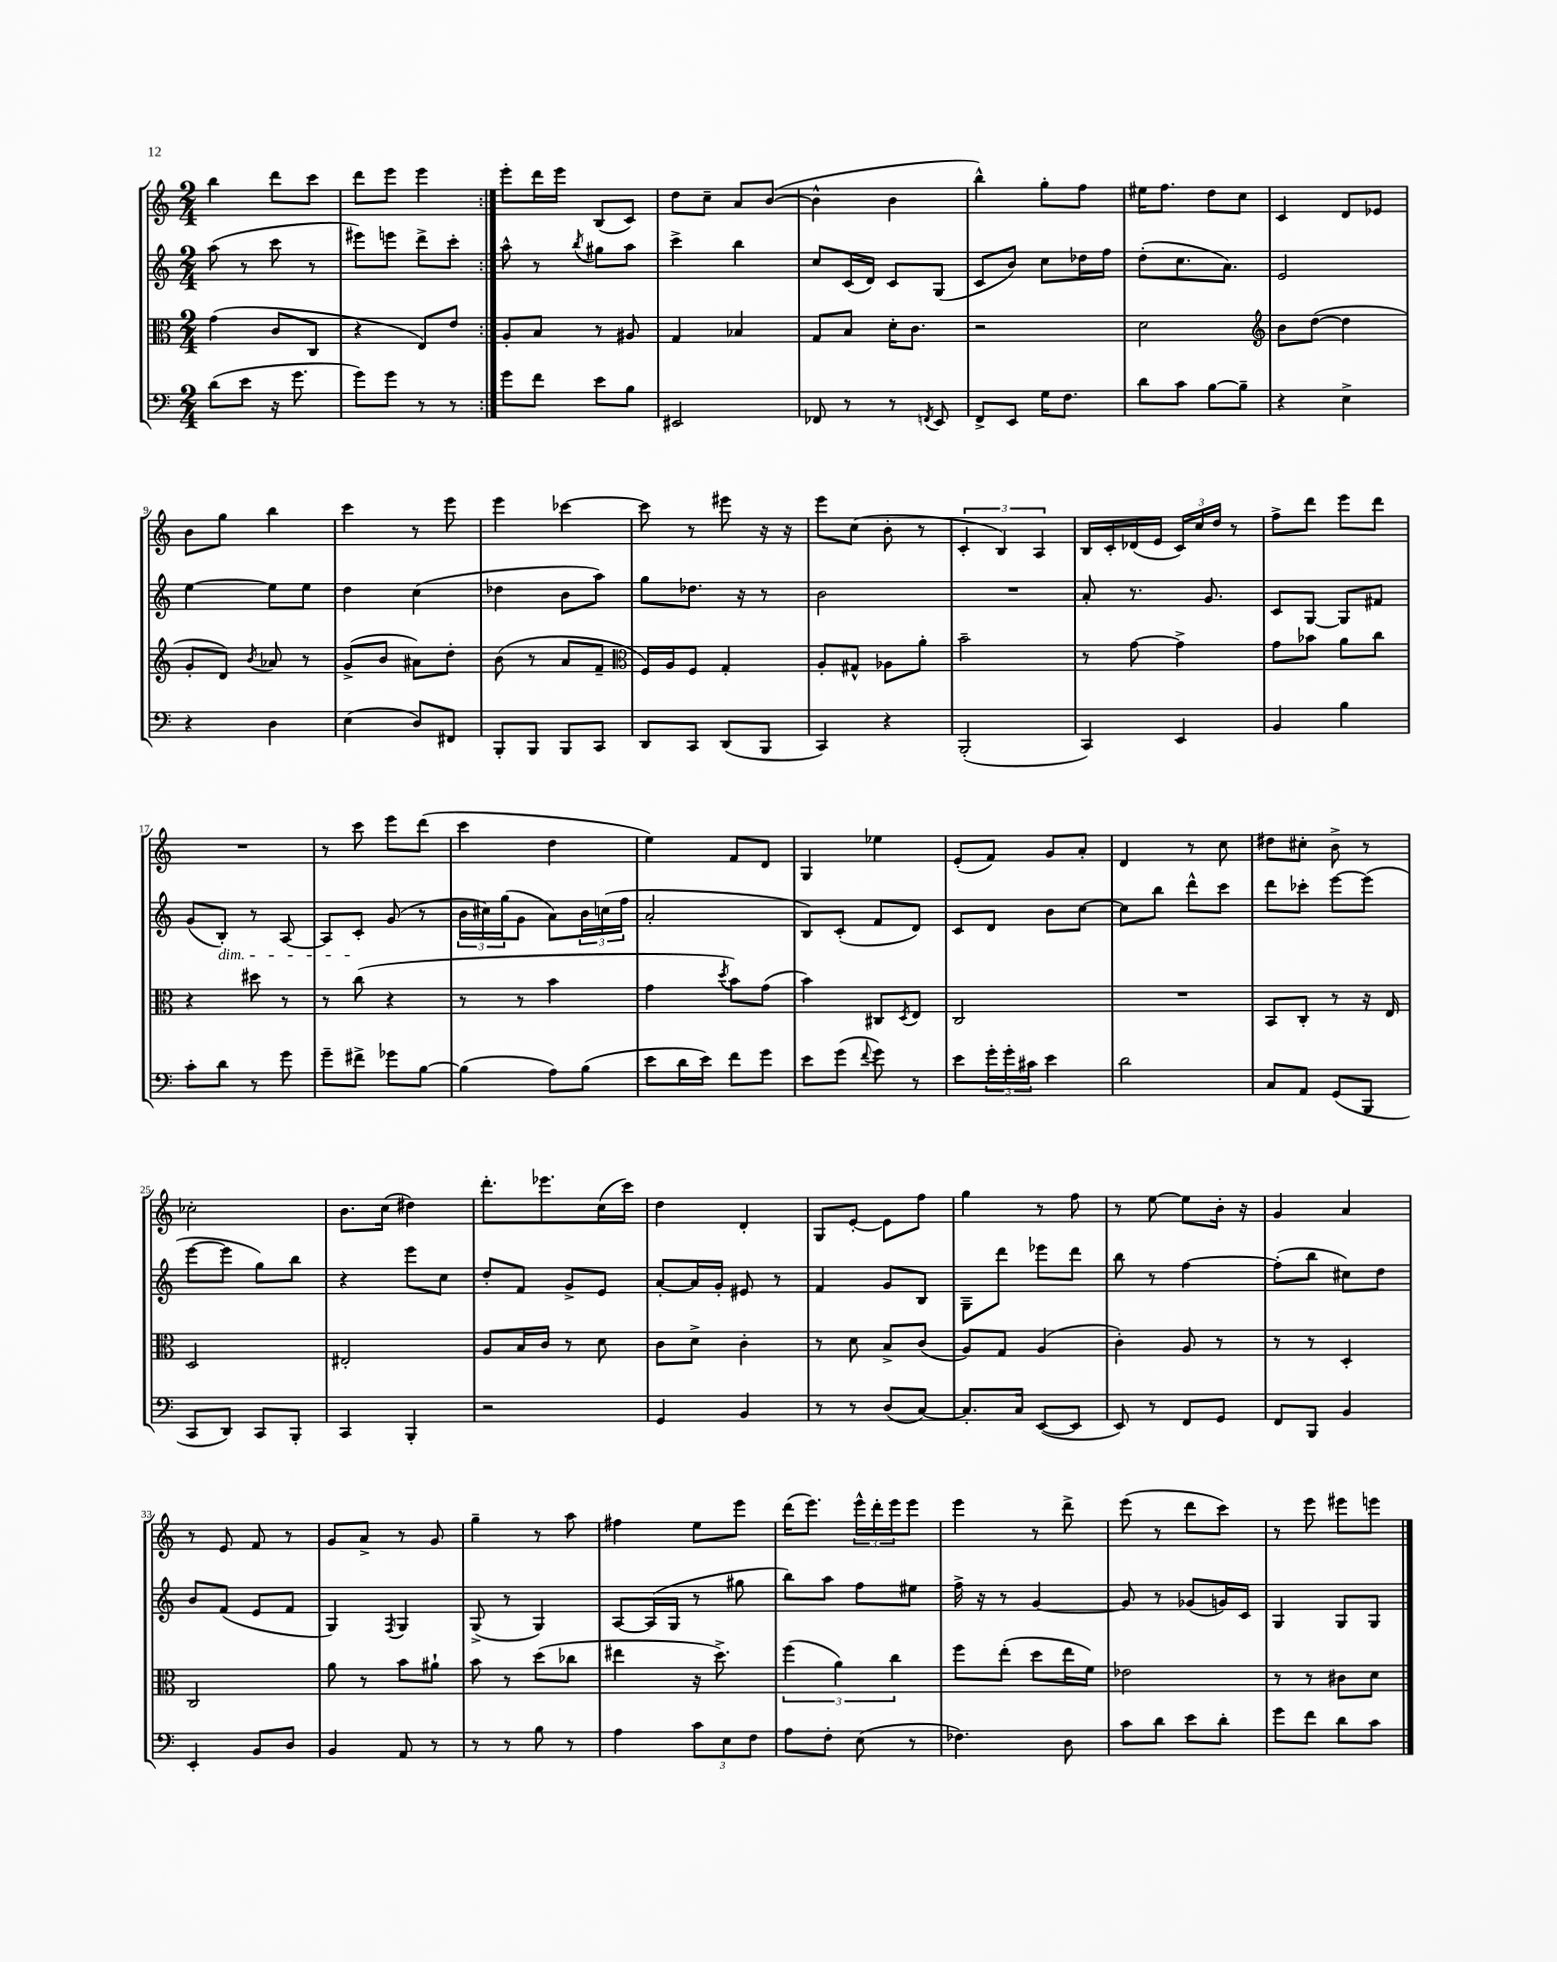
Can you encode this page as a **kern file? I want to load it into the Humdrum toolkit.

**kern	**kern	**kern	**kern
*staff4	*staff3	*staff2	*staff1
*clefF4	*clefC3	*clefG2	*clefG2
*k[]	*k[]	*k[]	*k[]
*M2/4	*M2/4	*M2/4	*M2/4
(8d	(4g	(8aa	4bb
8e	.	8r	.
16r	8c	8ccc	8ddd
8.g	.	.	.
.	8C	8r	8ccc
=	=	=	=
8g)	4r	8eee#)	8ddd
8g	.	8eee	8eee
8r	8E)	8ddd^	4eee
8r	8e	8ccc'	.
=:|!	=:|!	=:|!	=:|!
8g	8A'	8aa^^	8eee'
8f	8B	8r	16ddd
.	.	.	16eee
.	.	8qbb	.
8e	8r	8gg#	(8B
8B	8A#	8aa	8c)
=	=	=	=
2EE#	4G	4ccc^	8dd
.	.	.	8cc~
.	4B-	4bb	8a
.	.	.	([8b
=	=	=	=
8FF-	8G	8cc	4b^^]
8r	8B	(16c	.
.	.	16d)	.
8r	16d'	8c	4b
.	8.c	.	.
8qFF	.	.	.
8EE	.	(8G	.
=	=	=	=
8FF^	2r	8c	4bb^^)
8EE	.	8b)	.
16G	.	8cc	8gg'
8.F	.	.	.
.	.	16dd-	8ff
.	.	16ff	.
=	=	=	=
8d	2d	(8dd'	16ee#
.	.	.	8.ff
8c	.	8.cc	.
[8B	.	.	8dd
.	.	8.a)	.
8B~]	.	.	8cc
=	=	=	=
*	*clefG2	*	*
4r	8b	2e	4c
.	([8dd	.	.
4E^	4dd]	.	8d
.	.	.	8e-
=	=	=	=
4r	8g'	[4ee	8b
.	8d)	.	8gg
.	8qb	.	.
4D	8a-	8ee]	4bb
.	8r	8ee	.
=	=	=	=
(4E	(8g^	4dd	4ccc
.	8b	.	.
8D)	8a#)	(4cc	8r
8FF#	8dd'	.	8eee
=	=	=	=
8BBB'	(8b	4dd-	4eee
8BBB	8r	.	.
8BBB	8a	8b	[4ccc-
8CC	8f~	8aa)	.
=	=	=	=
*	*clefC3	*	*
8DD	16F)	8gg	8ccc-]
.	16A	.	.
8CC	8F	8.dd-	8r
(8DD	4G'	.	8eee#
.	.	16r	.
8BBB	.	8r	16r
.	.	.	16r
=	=	=	=
4CC)	8A'	2b	8eee
.	8G#^^	.	(8cc
4r	8A-	.	8b'
.	8a'	.	8r
=	=	=	=
(2BBB'	2b~	2r	6c'
.	.	.	6B)
.	.	.	6A
=	=	=	=
4CC)	8r	8a'	16B
.	.	.	16c'
.	[8g	8.r	(16d-
.	.	.	16e
4EE	4g^]	.	24c)
.	.	.	24cc
.	.	8.g	.
.	.	.	24dd
.	.	.	8r
=	=	=	=
4BB	8g	8c	8ff^
.	8b-	[8G	8ddd
4B	8a	8G]	8eee
.	8cc	8f#	8ddd
=	=	=	=
8c'	4r	(8g	2r
8d	.	8B')	.
8r	8dd#	8r	.
8g	8r	[8A	.
=	=	=	=
8g~	8r	8A]	8r
8f#^	(8cc	8c'	8ccc
8g-	4r	(8g	8eee
[8B	.	8r	(8ddd
=	=	=	=
(4B]	8r	24b	4ccc
.	.	24cc#)	.
.	.	(24gg	.
.	8r	8g	.
8A)	4b	8a)	4dd
(8B	.	24b	.
.	.	(24cc	.
.	.	24ff	.
=	=	=	=
8e	4g	2a'	4ee)
16d	.	.	.
16e)	.	.	.
.	8qdd	.	.
8f	8b)	.	8f
8g	(8g	.	8d
=	=	=	=
8e	4b)	8B)	4G
(8g	.	(8c'	.
8qqf	.	.	.
8g)	8C#	8f	4ee-
.	8qD	.	.
8r	8E	8d)	.
=	=	=	=
8e	2C	8c	(8e'
24g'	.	8d	8f)
24g'	.	.	.
24c#	.	.	.
4e	.	8b	8g
.	.	[8cc	8a'
=	=	=	=
2d	2r	8cc]	4d
.	.	8bb	.
.	.	8ddd^^	8r
.	.	8ccc	8cc
=	=	=	=
8C	8BB	8ddd	8dd#
8AA	8C'	8ccc-'	8cc#'
(8GG	8r	[8eee	8b^
8BBB	16r	(8eee]	8r
.	16E	.	.
=	=	=	=
8CC	2D	[8eee	2cc-'
8DD)	.	8eee]	.
8CC	.	8gg)	.
8BBB'	.	8bb	.
=	=	=	=
4CC	2E#'	4r	8.b
.	.	.	(16cc
4BBB'	.	8eee	4dd#)
.	.	8cc	.
=	=	=	=
2r	8A	8dd'	8.ddd'
.	16B	8f	.
.	16c	.	8.eee-
.	8r	8g^	.
.	8d	8e	(16cc
.	.	.	16ccc)
=	=	=	=
4GG	8c	[8a'	4dd
.	8d^	16a]	.
.	.	16g'	.
4BB	4c'	8e#	4d'
.	.	8r	.
=	=	=	=
8r	8r	4f	8G
8r	8d	.	[8e'
(8D	8B^	8g	8e]
[8C)	(8c	8B	8ff
=	=	=	=
8.C']	8A)	8G~	4gg
.	8G	8ddd	.
16C	.	.	.
([8EE	(4A	8eee-	8r
8EE]	.	8ddd	8ff
=	=	=	=
8EE)	4c')	8bb	8r
8r	.	8r	[8ee
8FF	8A	[4ff	8ee]
8GG	8r	.	16b'
.	.	.	16r
=	=	=	=
8FF	8r	(8ff']	4g
8BBB	8r	8bb	.
4BB	4D'	8cc#)	4a
.	.	8dd	.
=	=	=	=
4EE'	2C	8b	8r
.	.	(8f	8e
8BB	.	8e	8f
8D	.	8f	8r
=	=	=	=
4BB	8a	4G)	8g
.	8r	.	8a^
.	.	8qF	.
8AA	8b	4G	8r
8r	8a#`	.	8g
=	=	=	=
8r	8b	(8G^	4gg~
8r	8r	8r	.
8B	(8dd	4G)	8r
8r	8cc-	.	8aa
=	=	=	=
4A	4ee#	[8A	4ff#
.	.	(16A]	.
.	.	16G	.
12c	16r	8r	8ee
.	8.dd^)	.	.
12E	.	.	.
.	.	8gg#	8eee
12F	.	.	.
=	=	=	=
8A	(6ff	8bb)	(16ddd
.	.	.	8.eee)
8F'	.	8aa	.
.	6a)	.	.
(8E	.	8ff	24eee^^
.	.	.	24ddd'
.	6cc	.	24eee
8r	.	8ee#	8eee
=	=	=	=
4.F-)	8ff	16ff^	4eee
.	.	16r	.
.	(8ee'	8r	.
.	8dd	[4g	8r
8D	16ee	.	8ddd^
.	16f)	.	.
=	=	=	=
8c	2e-	8g]	(8eee
8d	.	8r	8r
8e	.	(8g-	8ddd
8d'	.	16g)	8ccc)
.	.	16c	.
=	=	=	=
8g	8r	4G	8r
8f	8r	.	8eee
8d	8c#	8G	8eee#
8c	8d	8G	8eee
==	==	==	==
*-	*-	*-	*-
